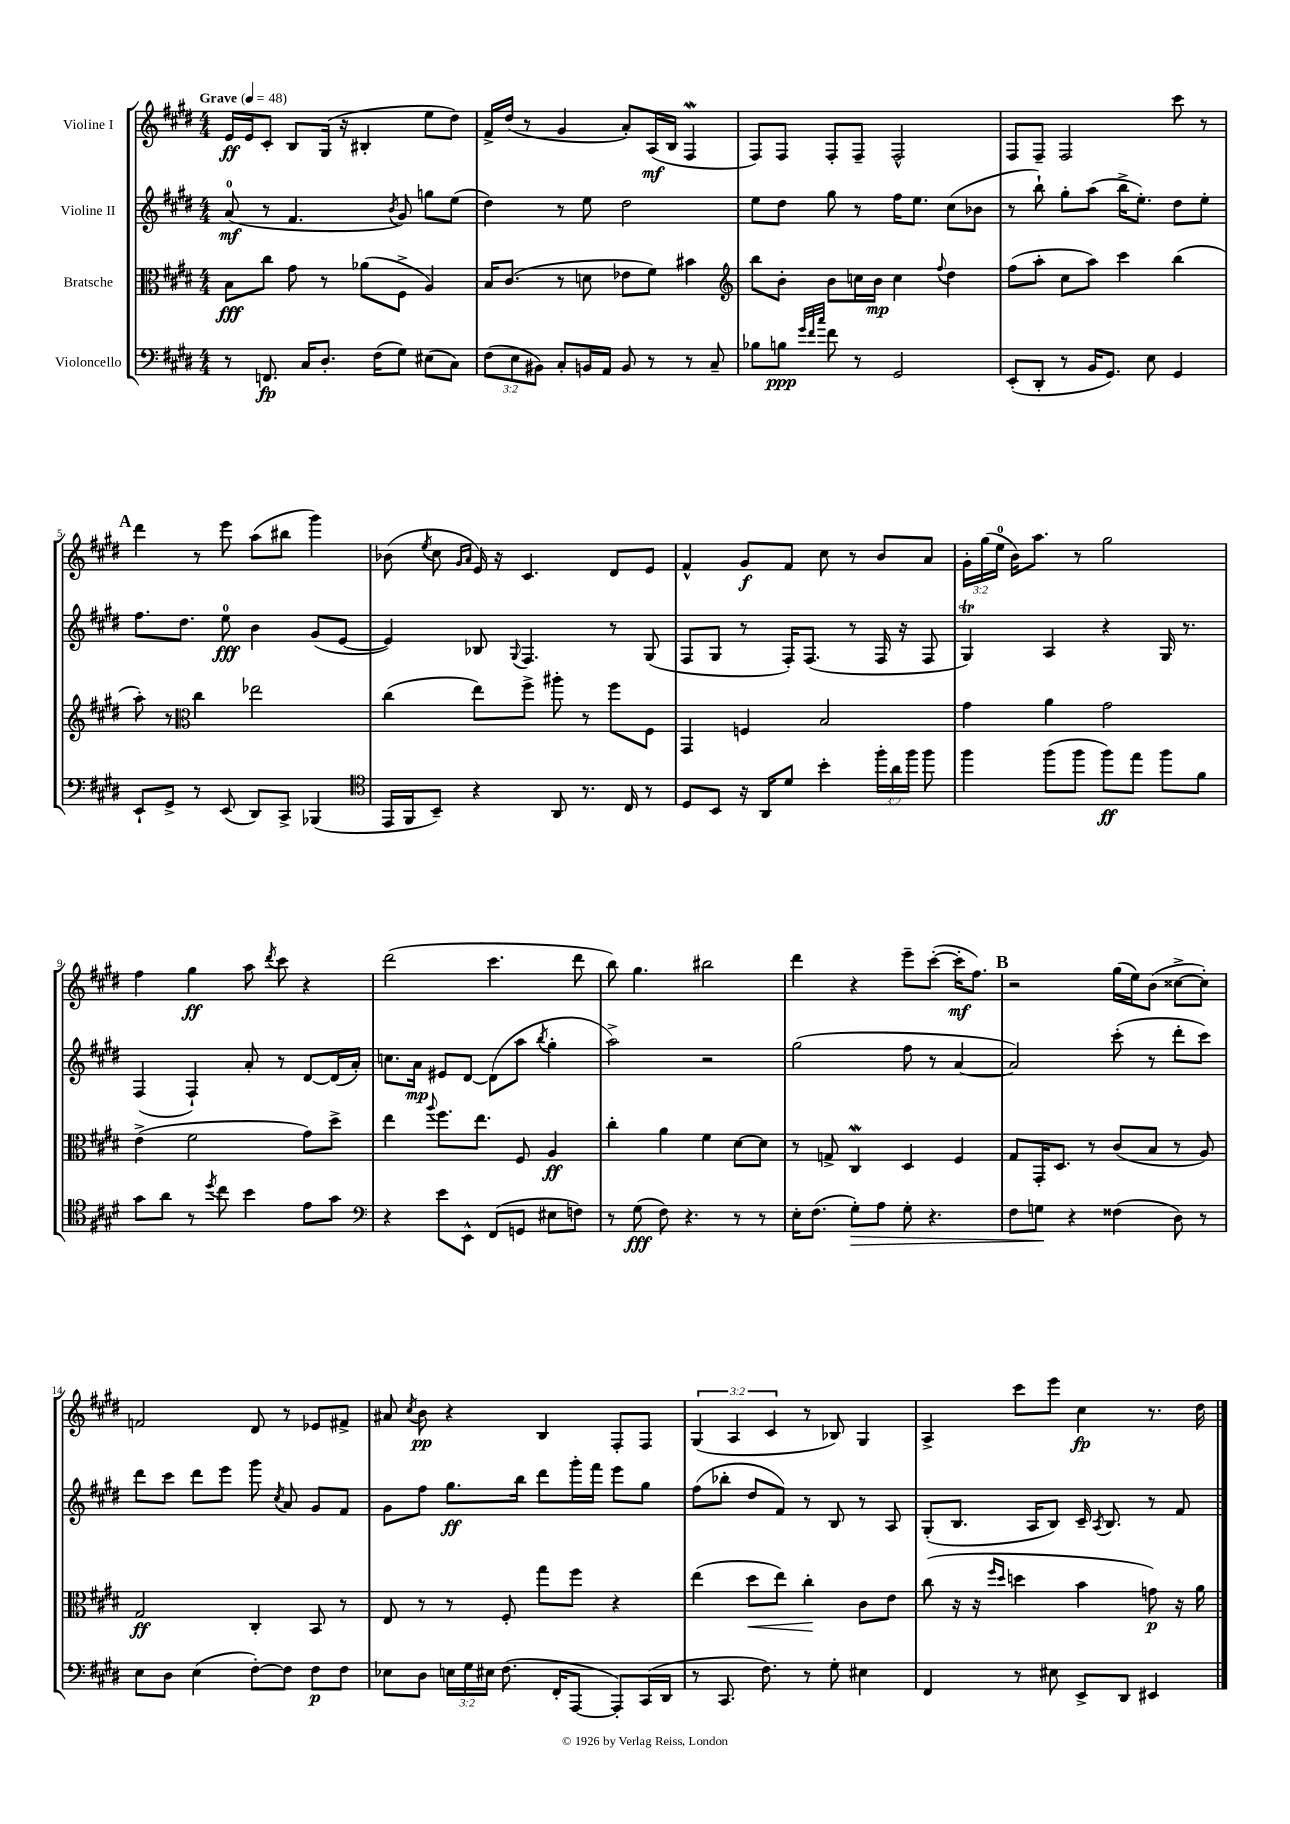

**kern	**dynam	**kern	**dynam	**kern	**dynam	**kern	**dynam
*part4	*part4	*part3	*part3	*part2	*part2	*part1	*part1
*staff4	*staff4	*staff3	*staff3	*staff2	*staff2	*staff1	*staff1
*I"Violoncello	*	*I"Bratsche	*	*I"Violine II	*	*I"Violine I	*
*clefF4	*	*clefC3	*	*clefG2	*	*clefG2	*
*k[f#c#g#d#]	*	*k[f#c#g#d#]	*	*k[f#c#g#d#]	*	*k[f#c#g#d#]	*
*M4/4	*	*M4/4	*	*M4/4	*	*M4/4	*
*MM48	*	*MM48	*	*MM48	*	*MM48	*
=1	=1	=1	=1	=1	=1	=1	=1
!	!	!	!	!	!	!LO:TX:a:B:t=Grave	!
8r	.	8B\L	fff	(8a/	mf	16e/LL	ff
.	.	.	.	.	.	16e/J	.
8.FFn/	fp	8cc#\J	.	8r	.	8c#'/J	.
.	.	8g#\	.	4.f#/	.	8B/L	.
16C#/KL	.	.	.	.	.	.	.
8.D#'/J	.	8r	.	.	.	(16G#/Jk	.
.	.	.	.	.	.	16r	.
.	.	(8a-X\L	.	.	.	4B#X'/	.
(16F#\KL	.	.	.	.	.	.	.
.	.	.	.	8qb/	.	.	.
8G#\J)	.	8F#^\J	.	8g#/)	.	.	.
(8E#X\L	.	4A/)	.	8ggn\L	.	8ee\L	.
8C#\J)	.	.	.	(8ee\J	.	8dd#\J)	.
=2	=2	=2	=2	=2	=2	=2	=2
(12F#\L	.	16B/KL	.	4dd#\)	.	16f#^/LL	.
.	.	(8.c#/J	.	.	.	(16dd#/JJ	.
12E\	.	.	.	.	.	.	.
.	.	.	.	.	.	8r	.
12BB#X\J)	.	.	.	.	.	.	.
8C#'/L	.	8r	.	8r	.	4g#/	.
16BBn/L	.	8dn\	.	8ee\	.	.	.
16AA/JJ	.	.	.	.	.	.	.
8BB/	.	8e-X\L	.	2dd#\	.	8a'/L)	.
8r	.	8f#\J)	.	.	.	(16A/L	mf
.	.	.	.	.	.	16B/JJ	.
8r	.	4b#X\	.	.	.	4F#W/	.
8C#~/	.	.	.	.	.	.	.
=3	=3	=3	=3	=3	=3	=3	=3
*	*	*clefG2	*	*	*	*	*
8B-X\L	.	8bb\L	.	8ee\L	.	8F#/L)	.
8Bn\J	ppp	8b'\J	.	8dd#\J	.	8F#/J	.
32qqg#/LLL	.	.	.	.	.	.	.
32qqf#/	.	.	.	.	.	.	.
32qqcc#/JJJ	.	.	.	.	.	.	.
8f#\	.	8b\L	.	8gg#\	.	8F#'/L	.
8r	.	16ccn\L	.	8r	.	8F#~/J	.
.	.	16b\JJ	mp	.	.	.	.
2GG#/	.	4cc\	.	16ff#\KL	.	2F#^^/	.
.	.	.	.	8.ee\J	.	.	.
.	.	8qqff#/	.	.	.	.	.
.	.	4dd#\	.	(8cc#\L	.	.	.
.	.	.	.	8b-X\J	.	.	.
=4	=4	=4	=4	=4	=4	=4	=4
(8EE'/L	.	(8ff#\L	.	8r	.	8F#/L	.
8DD#'/J	.	8aa'\J	.	8bb`\)	.	8F#~/J	.
8r	.	8cc#\L	.	8gg#'\L	.	2F#/	.
16BB/KL	.	8aa\J)	.	(8aa\J	.	.	.
8.GG#/J)	.	.	.	.	.	.	.
.	.	4ccc#\	.	16bb^\KL	.	.	.
.	.	.	.	8.ee'\J)	.	.	.
8E\	.	.	.	.	.	.	.
4GG#/	.	(4bb\	.	8dd#\L	.	8ccc#\	.
.	.	.	.	8ee'\J	.	8r	.
!!LO:LB:g=z
!!LO:REH:place=s1:t=A
=5	=5	=5	=5	=5	=5	=5	=5
8EE`/L	.	8aa'\)	.	8.ff#\L	.	4ddd#\	.
8GG#^/J	.	8r	.	.	.	.	.
.	.	.	.	8.dd#\J	.	.	.
*	*	*clefC3	*	*	*	*	*
8r	.	4cc#\	.	.	.	8r	.
(8EE/	.	.	.	8ee\	fff	8eee\	.
8DD#/L)	.	2ee-X\	.	4b\	.	(8aa\L	.
8CC#^/J	.	.	.	.	.	8bb#X\J	.
(4BBB-X/	.	.	.	(8g#/L	.	4ggg#\)	.
.	.	.	.	[8e/J	.	.	.
=6	=6	=6	=6	=6	=6	=6	=6
*clefC4	*	*	*	*	*	*	*
16EE/LL	.	(4cc#\	.	4e/])	.	(8b-X\	.
16FF#/J	.	.	.	.	.	.	.
.	.	.	.	.	.	8qee/	.
8BB~/J)	.	.	.	.	.	8cc#\	.
.	.	.	.	.	.	16qqg#/LL	.
.	.	.	.	.	.	16qqa/JJ	.
4r	.	8ee\L)	.	8B-X/	.	16e/)	.
.	.	.	.	.	.	16r	.
.	.	.	.	8qqG#/	.	.	.
.	.	8ff#^\J	.	4.F#/	.	4.c#/	.
8AA/	.	8aa#X'\	.	.	.	.	.
8.r	.	8r	.	.	.	.	.
.	.	8ff#\L	.	8r	.	8d#/L	.
16C#/	.	.	.	.	.	.	.
8r	.	8F#\J	.	(8G#/	.	8e/J	.
=7	=7	=7	=7	=7	=7	=7	=7
8D#/L	.	4GG#/	.	8F#/L	.	4f#^^/	.
8BB/J	.	.	.	8G#/J	.	.	.
16r	.	4Fn/	.	8r	.	8g#/L	f
16AA/KL	.	.	.	.	.	.	.
8d#/J	.	.	.	16F#'/KL)	.	8f#/J	.
.	.	.	.	(8.F#/J	.	.	.
4b'\	.	2B/	.	.	.	8cc#\	.
.	.	.	.	8r	.	8r	.
24ff#'\LL	.	.	.	16F#/	.	8b/L	.
24a\	.	.	.	.	.	.	.
.	.	.	.	16r	.	.	.
24ff#\JJ	.	.	.	.	.	.	.
8ff#\	.	.	.	8F#/	.	8a/J	.
=8	=8	=8	=8	=8	=8	=8	=8
4ff#\	.	4g#\	.	4G#t/)	.	24g#'\LL	.
.	.	.	.	.	.	(24gg#\	.
.	.	.	.	.	.	24ee\JJ	.
.	.	.	.	.	.	16b\KL)	.
.	.	.	.	.	.	8.aa\J	.
(8ff#\L	.	4a\	.	4A/	.	.	.
8ff#\J	.	.	.	.	.	8r	.
8ff#\L)	ff	2g#\	.	4r	.	2gg#\	.
8ee\J	.	.	.	.	.	.	.
8ff#\L	.	.	.	16G#/	.	.	.
.	.	.	.	8.r	.	.	.
8f#\J	.	.	.	.	.	.	.
!!LO:LB:g=z
=9	=9	=9	=9	=9	=9	=9	=9
8g#\L	.	(4e^\	.	(4F#/	.	4ff#\	.
8a\J	.	.	.	.	.	.	.
8r	.	2f#\	.	4F#`/)	.	4gg#\	ff
8qdd#/	.	.	.	.	.	.	.
8cc#\	.	.	.	.	.	.	.
4b\	.	.	.	8a'/	.	8aa\	.
.	.	.	.	.	.	8qddd#/	.
.	.	.	.	8r	.	8ccc#\	.
8e\L	.	8g#\L)	.	[8d#/L	.	4r	.
8g#\J	.	8dd#^\J	.	(16d#/L]	.	.	.
.	.	.	.	16a'/JJ)	.	.	.
=10	=10	=10	=10	=10	=10	=10	=10
*clefF4	*	*	*	*	*	*	*
4r	.	4ee\	.	8.ccn\L	.	(2ddd#\	.
.	.	.	.	16a\Jk	mp	.	.
.	.	8qqaa/	.	.	.	.	.
8e\L	.	8.ff#\L	.	8e#X/L	.	.	.
8EE^^\J	.	.	.	[8d#/J	.	.	.
.	.	8.ee\J	.	.	.	.	.
(8FF#/L	.	.	.	(8d#\L]	.	4.ccc#\	.
8GGn/J	.	8F#/	.	8aa\J	.	.	.
.	.	.	.	8qbb/	.	.	.
8E#X\L	.	4A/	ff	4gg#'\	.	.	.
8Fn\J)	.	.	.	.	.	8ddd#\	.
=11	=11	=11	=11	=11	=11	=11	=11
8r	.	4cc#'\	.	2aa^\)	.	8bb\)	.
(8G#\	fff	.	.	.	.	4.gg#\	.
8F#\)	.	4a\	.	.	.	.	.
4.r	.	.	.	.	.	.	.
.	.	4f#\	.	2r	.	2bb#X\	.
8r	.	[8d#\L	.	.	.	.	.
8r	.	8d#\J]	.	.	.	.	.
=12	=12	=12	=12	=12	=12	=12	=12
16E'\KL	.	8r	.	(2gg#\	.	4ddd#\	.
(8.F#\J	.	.	.	.	.	.	.
.	.	8Gn^/	.	.	.	.	.
!	!LO:HP:b	!	!	!	!	!	!
8G#'\L)	>	4C#W/	.	.	.	4r	.
8A\J	.	.	.	.	.	.	.
8G#'\	.	4D#/	.	8ff#\	.	8eee~\L	.
4.r	.	.	.	8r	.	([8ccc#'\J	.
.	.	4F#/	.	[4a/	.	16ccc#'\KL]	mf
.	.	.	.	.	.	8.ff#\J)	.
!!LO:REH:place=s1:t=B
=13	=13	=13	=13	=13	=13	=13	=13
8F#\L	.	8G#/L	.	2a/])	.	2r	.
8Gn\J	.	16GG#'/K	.	.	.	.	.
.	.	8.D#/J	.	.	.	.	.
4r	]	.	.	.	.	.	.
.	.	8r	.	.	.	.	.
(4F##X\	.	(8c#/L	.	(8ccc#'\	.	(16gg#\LL	.
.	.	.	.	.	.	16ee\J)	.
.	.	8B/J	.	8r	.	(8b\J	.
8D#\)	.	8r	.	8ddd#'\L	.	[8cc##X^\L	.
8r	.	8A/)	.	8ccc#\J)	.	8cc##'\J])	.
!!LO:LB:g=z
=14	=14	=14	=14	=14	=14	=14	=14
8E\L	.	2G#/	ff	8ddd#\L	.	2fn/	.
8D#\J	.	.	.	8ccc#\J	.	.	.
(4E\	.	.	.	8ddd#\L	.	.	.
.	.	.	.	8eee\J	.	.	.
[8F#'\L)	.	4C#'/	.	8ggg#\	.	8d#/	.
.	.	.	.	8qcc#/	.	.	.
8F#\J]	.	.	.	8a/	.	8r	.
8F#\L	p	8BB/	.	8g#/L	.	8e-X/L	.
8F#\J	.	8r	.	8f#/J	.	8f#X^/J	.
=15	=15	=15	=15	=15	=15	=15	=15
8E-X\L	.	8E/	.	8g#\L	.	8a#X/	.
.	.	.	.	.	.	8qcc#/	.
8D#\J	.	8r	.	8ff#\J	.	8b\	pp
24En\LL	.	8r	.	8.gg#\L	ff	4r	.
24G#\	.	.	.	.	.	.	.
24E#X\JJ	.	.	.	.	.	.	.
(8.F#\	.	8F#'/	.	.	.	.	.
.	.	.	.	16bb\Jk	.	.	.
.	.	8gg#\L	.	8ddd#\L	.	4B/	.
16FF#'/KL	.	.	.	.	.	.	.
[8AAA/J	.	8ff#\J	.	16ggg#'\L	.	.	.
.	.	.	.	16fff#\JJ	.	.	.
8AAA'/L])	.	4r	.	8eee\L	.	8F#'/L	.
(16CC#/L	.	.	.	8gg#\J	.	8F#/J	.
16DD#/JJ	.	.	.	.	.	.	.
=16	=16	=16	=16	=16	=16	=16	=16
8r	.	(4ee\	.	(8ff#\L	.	(6G#/	.
8.CC#/	.	.	.	8bb-X'\J	.	.	.
.	.	.	.	.	.	6A/	.
!	!	!	!LO:HP:b	!	!	!	!
.	.	8dd#\L	<	8dd#/L	.	.	.
8.F#\)	.	.	.	.	.	.	.
.	.	.	.	.	.	6c#/	.
.	.	8ee\J)	.	8f#/J)	.	.	.
8r	.	4cc#'\	.	8r	.	8r	.
8G#'\	.	.	.	8B/	.	8B-X/)	.
4E#X\	.	8c#\L	[	8r	.	4G#/	.
.	.	8e\J	.	8A/	.	.	.
=17	=17	=17	=17	=17	=17	=17	=17
4FF#/	.	(8cc#\	.	(8G#'/L	.	4A^/	.
.	.	16r	.	8.B/J	.	.	.
.	.	16r	.	.	.	.	.
.	.	16qqff#/LL	.	.	.	.	.
.	.	16qqdd#/JJ	.	.	.	.	.
8r	.	4ddn\	.	.	.	8ccc#\L	.
.	.	.	.	16A/KL	.	.	.
8E#X\	.	.	.	8B/J)	.	8eee\J	.
8EE^/L	.	4b\	.	16c#~/	.	4cc#\	fp
.	.	.	.	8qA/	.	.	.
.	.	.	.	8.B/	.	.	.
8DD#/J	.	.	.	.	.	.	.
4EE#X/	.	8gn\)	p	8r	.	8.r	.
.	.	16r	.	8f#/	.	.	.
.	.	16a\	.	.	.	16dd#\	.
==	==	==	==	==	==	==	==
*-	*-	*-	*-	*-	*-	*-	*-
